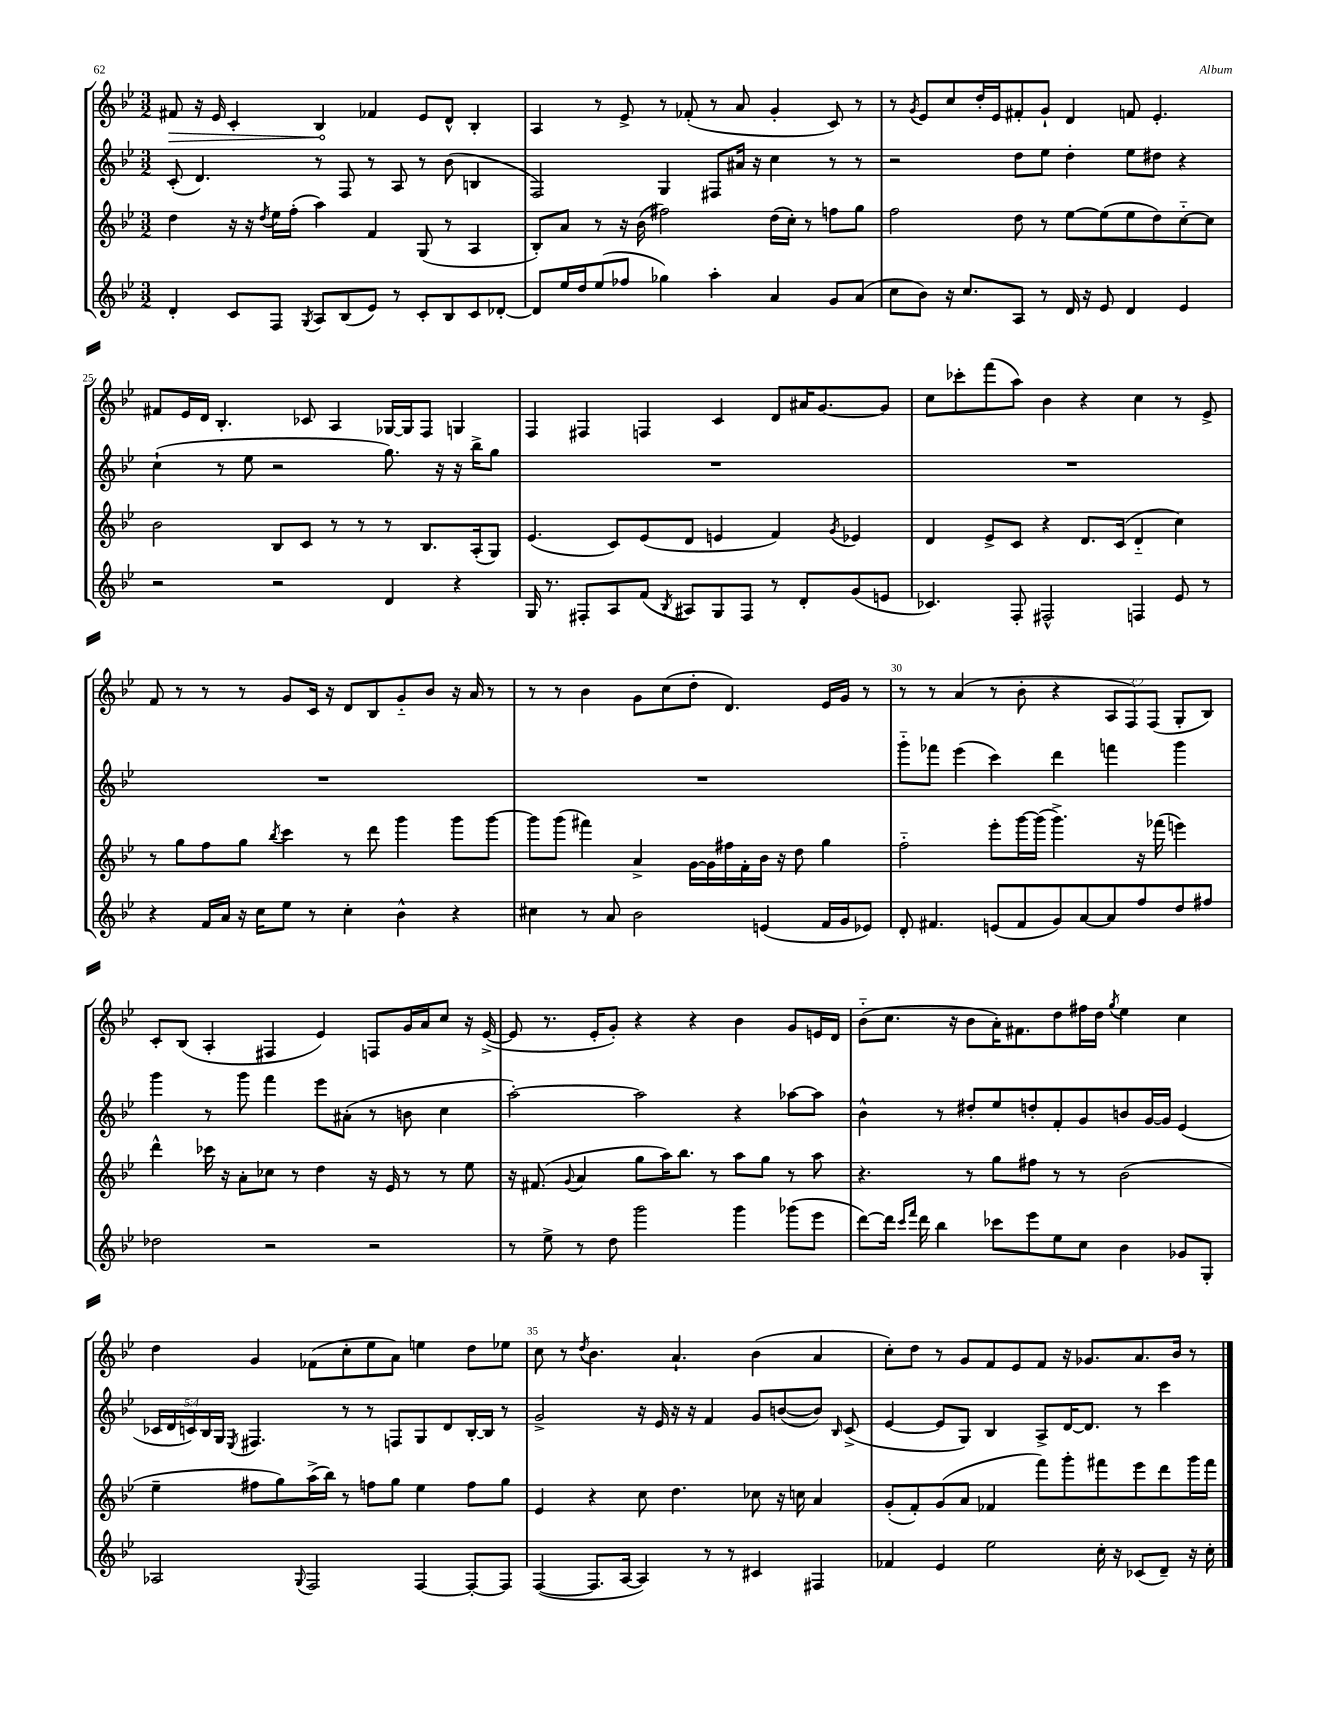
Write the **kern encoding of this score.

**kern	**kern	**kern	**kern	**dynam
*part4	*part3	*part2	*part1	*part1
*staff4	*staff3	*staff2	*staff1	*staff1
*clefG2	*clefG2	*clefG2	*clefG2	*
*k[b-e-]	*k[b-e-]	*k[b-e-]	*k[b-e-]	*
*M3/2	*M3/2	*M3/2	*M3/2	*
=22	=22	=22	=22	=22
!	!	!	!	!LO:HP:b
4d'/	4dd\	(8c'/	8f#X/	>
.	.	4.d/)	16r	.
.	.	.	16e-/	.
8c/L	16r	.	4c'/	.
.	16r	.	.	.
.	8qdd/	.	.	.
8F/J	16ee-\LL	.	.	.
.	(16ff'\JJ	.	.	.
8qG/	.	.	.	.
8A/L	4aa\)	8r	4B-/	.
(8B-/	.	8F/	.	.
8e-/J)	4f/	8r	4f-X/	]
8r	.	8A/	.	.
8c'/L	(8G/	8r	8e-/L	.
8B-/	8r	(8b-\	8d^^/J	.
8c/	4A/	4Bn/	4B-'/	.
[8d-X'/J	.	.	.	.
=23	=23	=23	=23	=23
8d-/L]	8B-'/L)	2F/)	4A/	.
16ee-/L	8a/J	.	.	.
16dd/J	.	.	.	.
(8ee-/	8r	.	8r	.
8ff-X/J	16r	.	8e-^/	.
.	(16b-\	.	.	.
4gg-X\)	2ff#X\)	4G/	8r	.
.	.	.	(8f-X'/	.
4aa'\	.	8F#X/L	8r	.
.	.	16a#X/Jk	8a/	.
.	.	16r	.	.
4a/	(16dd\LL	4cc\	4g'/	.
.	16cc'\JJ)	.	.	.
.	8r	.	.	.
8g/L	8ffn\L	8r	8c/)	.
(8a/J	8gg\J	8r	8r	.
=24	=24	=24	=24	=24
8cc\L	2ff\	2r	8r	.
.	.	.	8qg/	.
8b-\J)	.	.	8e-/L	.
16r	.	.	8cc/	.
8.cc/L	.	.	.	.
.	.	.	16dd'/L	.
.	.	.	16e-/J	.
8A/J	8dd\	8dd\L	8f#X'/	.
8r	8r	8ee-\J	8g`/J	.
16d/	[8ee-\L	4dd'\	4d/	.
16r	.	.	.	.
8e-/	(8ee-\]	.	.	.
4d/	8ee-\	8ee-\L	8fn/	.
.	8dd\)	8dd#X\J	4.e-'/	.
4e-/	[8cc\	4r	.	.
.	8cc\J]	.	.	.
!!LO:LB:g=z
=25	=25	=25	=25	=25
2r	2b-\	(4cc`\	8f#X/L	.
.	.	.	16e-/L	.
.	.	.	16d/JJ	.
.	.	8r	4.B-'/	.
.	.	8ee-\	.	.
2r	8B-/L	2r	.	.
.	8c/J	.	8c-X/	.
.	8r	.	4A/	.
.	8r	.	.	.
4d/	8r	8.gg\)	[16G-X/LL	.
.	.	.	16G-/J]	.
.	8.B-/L	.	8F/J	.
.	.	16r	.	.
4r	.	16r	4Gn/	.
.	(16A'/k	16bb-^\KL	.	.
.	8G/J)	8gg\J	.	.
=26	=26	=26	=26	=26
16G/	(4.e-/	1.r	4F/	.
8.r	.	.	.	.
8F#X'/L	.	.	4F#X/	.
8A/	8c/L)	.	.	.
(8f/J	(8e-/	.	4Fn/	.
8qB-/	.	.	.	.
8A#X/L)	8d/J	.	.	.
8G/	4en/	.	4c/	.
8F#/J	.	.	.	.
8r	4f/)	.	8d/L	.
8d'/L	.	.	16a#X/K	.
.	.	.	[8.g/	.
.	8qg/	.	.	.
(8g/	4e-X/	.	.	.
8en/J	.	.	8g/J]	.
=27	=27	=27	=27	=27
4.c-X/)	4d/	1.r	8cc\L	.
.	.	.	8ccc-X'\	.
.	8e-^/L	.	(8fff\	.
8F'/	8c/J	.	8aa\J)	.
2F#X^^/	4r	.	4b-\	.
.	8.d/L	.	4r	.
.	(16c/Jk	.	.	.
4Fn/	4d/	.	4cc\	.
8e-/	4cc\)	.	8r	.
8r	.	.	8e-^/	.
!!LO:LB:g=z
=28	=28	=28	=28	=28
4r	8r	1.r	8f/	.
.	8gg\L	.	8r	.
16f/LL	8ff\	.	8r	.
16a/JJ	.	.	.	.
16r	8gg\J	.	8r	.
16cc\KL	.	.	.	.
.	8qbb-/	.	.	.
8ee-\J	4ccc\	.	8g/L	.
8r	.	.	16c/Jk	.
.	.	.	16r	.
4cc'\	8r	.	8d/L	.
.	8ddd\	.	8B-/	.
4b-^^\	4ggg\	.	8g/	.
.	.	.	8b-/J	.
4r	8ggg\L	.	16r	.
.	.	.	16a/	.
.	[8ggg\J	.	8r	.
=29	=29	=29	=29	=29
4cc#X\	8ggg\L]	1.r	8r	.
.	(8ggg\J	.	8r	.
8r	4fff#X\)	.	4b-\	.
8a/	.	.	.	.
2b-\	4a^/	.	8g\L	.
.	.	.	(8cc\	.
.	[16g\LL	.	8dd'\J	.
.	16g\]	.	.	.
.	16ff#X\	.	4.d/)	.
.	16f'\	.	.	.
(4en/	16b-\JJ	.	.	.
.	16r	.	.	.
.	8dd\	.	.	.
16f/LL	4gg\	.	16e-/LL	.
16g/J	.	.	16g/JJ	.
8e-X/J)	.	.	8r	.
=30	=30	=30	=30	=30
8d'/	2ff\	8ggg\L	8r	.
4.f#X/	.	8fff-X\J	8r	.
.	.	(4eee-\	(4a/	.
(8en/L	8eee-'\L	4ccc\)	8r	.
8f#/	[16ggg\L	.	8b-'\	.
.	(16ggg\JJ]	.	.	.
8g/)	4.ggg^\)	4ddd\	4r	.
[8a/	.	.	.	.
8a/]	.	4fffn\	12A/L	.
.	.	.	12F/)	.
8ff/	16r	.	.	.
.	.	.	(12F/J	.
.	(16fff-X\	.	.	.
8dd/	4eeen\)	4ggg\	8G'/L	.
8ff#X/J	.	.	8B-/J)	.
!!LO:LB:g=z
=31	=31	=31	=31	=31
2dd-X\	4ddd^^\	4ggg\	8c'/L	.
.	.	.	(8B-/J	.
.	16ccc-X\	8r	4A'/	.
.	16r	.	.	.
.	8a'\L	8ggg\	.	.
2r	8cc-X\J	4fff\	4F#X/	.
.	8r	.	.	.
.	4dd\	8eee-\L	4e-/)	.
.	.	(8a#X'\J	.	.
2r	16r	8r	8Fn/L	.
.	16e-/	.	.	.
.	8r	8bn\	16g/L	.
.	.	.	16a/J	.
.	8r	4cc\	8cc/J	.
.	8ee-\	.	16r	.
.	.	.	([16e-^/	.
=32	=32	=32	=32	=32
8r	16r	[2aa'\)	8e-/]	.
.	(8.f#X/	.	.	.
8ee-^\	.	.	8.r	.
.	8qqg/	.	.	.
8r	4a/	.	.	.
.	.	.	16e-'/KL	.
8dd\	.	.	8g'/J)	.
2ggg\	8gg\L	2aa\]	4r	.
.	16aa\K)	.	.	.
.	8.bb-\J	.	.	.
.	.	.	4r	.
.	8r	.	.	.
4ggg\	8aa\L	4r	4b-\	.
.	8gg\J	.	.	.
(8ggg-X\L	8r	[8aa-X\L	8g/L	.
8eee-\J	8aa\	8aa-\J]	16en/L	.
.	.	.	16d/JJ	.
=33	=33	=33	=33	=33
[8ddd\L)	4.r	4b-^^\	(8b-\L	.
16ddd\Jk]	.	.	8.cc\J	.
16qqccc/LL	.	.	.	.
16qqfff/JJ	.	.	.	.
16ddd\	.	.	.	.
4bb-\	.	8r	.	.
.	.	.	16r	.
.	8r	8dd#X'/L	8b-\L	.
8ccc-X\L	8gg\L	8ee-/	16a'\K)	.
.	.	.	8.f#X\	.
8eee-\	8ff#X\J	8ddn'/	.	.
8ee-\	8r	8f'/	8dd\	.
8cc\J	8r	8g/	16ff#X\L	.
.	.	.	16dd\JJ	.
.	.	.	8qgg/	.
4b-\	(2b-\	8bn/	4ee-\	.
.	.	[16g/L	.	.
.	.	16g/JJ]	.	.
8g-X/L	.	(4e-/	4cc\	.
8G'/J	.	.	.	.
!!LO:LB:g=z
=34	=34	=34	=34	=34
2A-X/	4ee-~\	20c-X/LL	4dd\	.
.	.	20d/	.	.
.	.	20cn/)	.	.
.	.	20B-/	.	.
.	.	20G/JJ	.	.
.	.	8qE-/	.	.
.	8ff#X\L	4.F#X/	4g/	.
.	8gg\)	.	.	.
8qqG/	.	.	.	.
2F/	(16aa^\L	.	(8f-X\L	.
.	16bb-\JJ)	.	.	.
.	8r	8r	8cc'\	.
.	8ffn\L	8r	8ee-\	.
.	8gg\J	8Fn/L	8a\J)	.
[4F/	4ee-\	8G/	4een\	.
.	.	8d/	.	.
8F'/L_	8ff\L	[16B-'/L	8dd\L	.
.	.	16B-/JJ]	.	.
8F/J]	8gg\J	8r	8ee-X\J	.
=35	=35	=35	=35	=35
([4F/	4e-/	2g^/	8cc\	.
.	.	.	8r	.
.	.	.	8qdd/	.
8.F/L]	4r	.	4.b-\	.
[16A/Jk	.	.	.	.
4A/])	8cc\	16r	.	.
.	.	16e-/	.	.
.	4.dd\	16r	4.a`/	.
.	.	16r	.	.
8r	.	4f/	.	.
8r	.	.	.	.
4c#X/	8cc-X\	8g/L	(4b-\	.
.	16r	([8bn/	.	.
.	16ccn\	.	.	.
4F#X/	4a/	8b/J])	4a/	.
.	.	16qqB-/	.	.
.	.	(8c^/	.	.
=36	=36	=36	=36	=36
4f-X/	(8g'/L	[4e-/	8cc'\L)	.
.	8f'/)	.	8dd\J	.
4e-/	(8g/	8e-/L]	8r	.
.	8a/J	8G/J)	8g/L	.
2ee-\	4f-X/	4B-/	8f/	.
.	.	.	8e-/	.
.	8fff\L)	8A^/L	8f/J	.
.	8ggg'\	[16d/K	16r	.
.	.	8.d/J]	8.g-X/L	.
16cc'\	8fff#X\	.	.	.
16r	.	.	.	.
(8c-X/L	8eee-\	8r	8.a/	.
8d~/J)	8ddd\	4ccc\	.	.
.	.	.	16b-/Jk	.
16r	16ggg\L	.	8r	.
16cc'\	16fff#\JJ	.	.	.
==	==	==	==	==
*-	*-	*-	*-	*-
